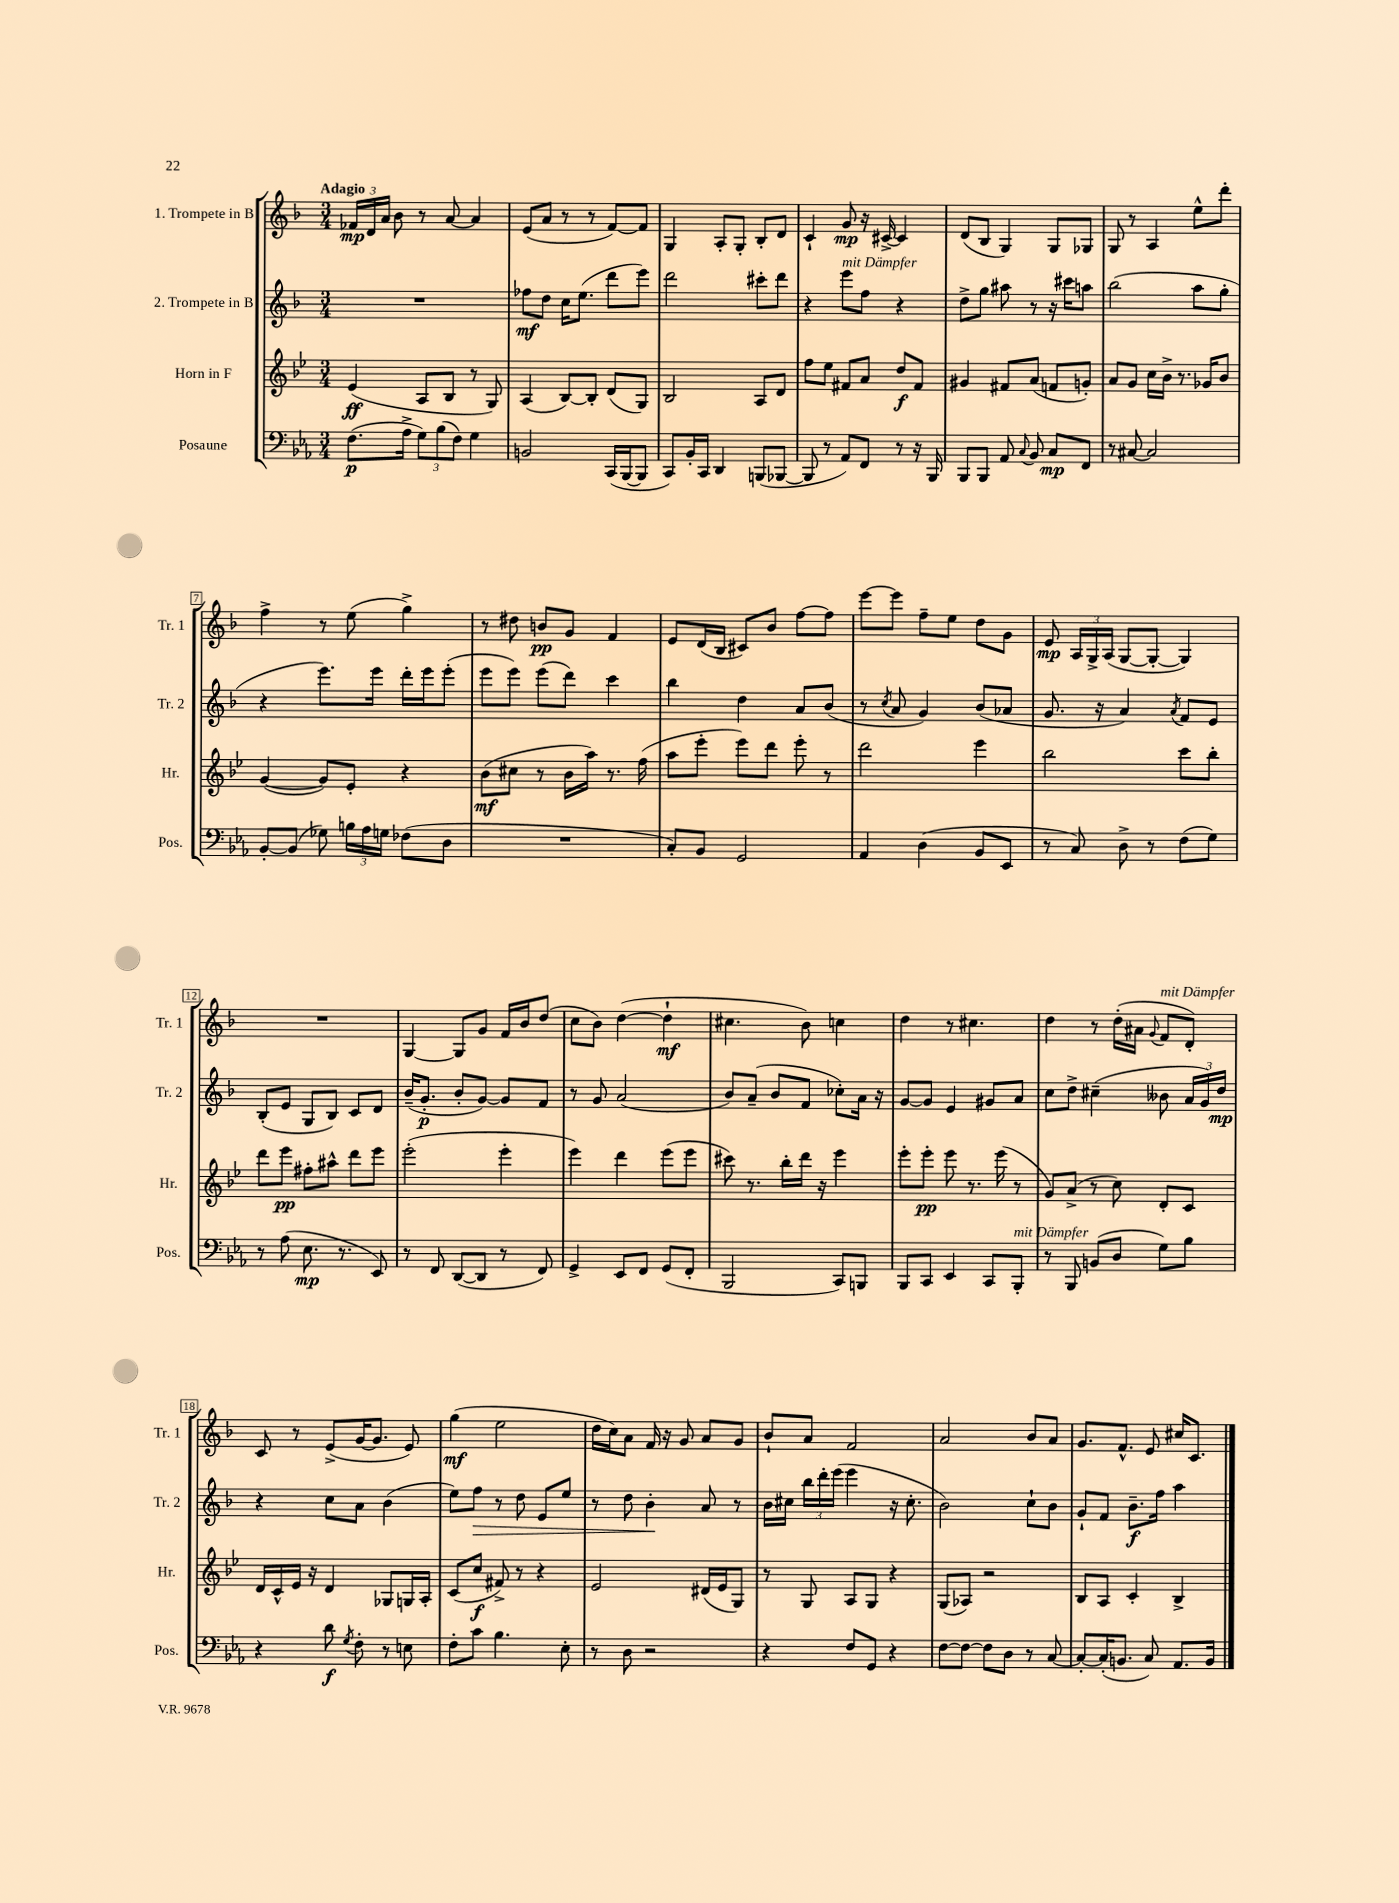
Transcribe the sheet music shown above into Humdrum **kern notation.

**kern	**kern	**kern	**kern
*staff4	*staff3	*staff2	*staff1
*clefF4	*clefG2	*clefG2	*clefG2
*k[b-e-a-]	*k[b-e-]	*k[b-]	*k[b-]
*M3/4	*M3/4	*M3/4	*M3/4
(8.F	(4e-	2.r	24f-
.	.	.	24d
.	.	.	24a
.	.	.	8b-
16A-^	.	.	.
12G)	8A	.	8r
(12B-	.	.	.
.	8B-	.	[8a
12F)	.	.	.
4G	8r	.	4a]
.	8G)	.	.
=	=	=	=
2BB	(4A	8ff-	(8e
.	.	8dd	8a
.	[8B-)	16cc	8r
.	.	(8.ee	.
.	8B-']	.	8r
(16CC	(8d	8ddd	[8f)
[16BBB-	.	.	.
8BBB-]	8G)	8eee)	8f]
=	=	=	=
8CC)	2B-	2ddd	4G
16BB-'	.	.	.
16CC	.	.	.
4DD	.	.	8A'
.	.	.	8G'
(8BBB	8A	8ccc#'	8B-'
[8BBB-	8d	8ddd	8d
=	=	=	=
8BBB-]	8ff	4r	4c`
8r	8ee-	.	.
8AA-)	8f#	8eee	8g
8FF	8a	8ff	16r
.	.	.	[16c#^
8r	8dd	4r	4c#]
16r	8f#	.	.
16BBB-	.	.	.
=	=	=	=
8BBB-	4g#	8dd^	(8d
8BBB-	.	8gg	8B-
8AA-	8f#	8aa#	4G)
8qqC	.	.	.
8BB-	(8a	8r	.
8C	8f	16r	8G
.	.	16ccc#	.
8FF	8g')	8aa	8G-
=	=	=	=
8r	8a	(2bb-	8G
[8C#	8g	.	8r
2C#]	16cc	.	4A
.	16b-^	.	.
.	8.r	.	.
.	.	8aa	8ee^^
.	16g-	.	.
.	8b-	8gg'	8ddd'
=	=	=	=
[8BB-'	([4g	4r	4ff^
(8BB-]	.	.	.
8G-)	8g])	8.eee)	8r
24B	8e-'	.	(8ee
24A-	.	.	.
.	.	16eee	.
24G	.	.	.
(8F-	4r	16ddd'	4gg^)
.	.	16eee	.
8D	.	(8eee'	.
=	=	=	=
2.r	(8b-	8eee	8r
.	8cc#	8eee)	8dd#
.	8r	(8eee	8b
.	16b-	8ddd)	8g
.	16aa)	.	.
.	8.r	4ccc	4f
.	(16ff	.	.
=	=	=	=
8C')	8aa	4bb-	8e
8BB-	8eee-'	.	(16d
.	.	.	16B-
2GG	8eee-)	4dd	8c#)
.	8ddd	.	8b-
.	8eee-'	8a	[8ff
.	8r	(8b-	8ff]
=	=	=	=
4AA-	2ddd	8r	[8eee
.	.	8qcc	.
.	.	8a	8eee]
(4D	.	4g)	8ff~
.	.	.	8ee
8BB-	4eee-	(8b-	8dd
8EE-	.	8a-	8g
=	=	=	=
8r	2bb-	8.g	8e
8C)	.	.	24A
.	.	.	24G^
.	.	16r	.
.	.	.	(24A
8D^	.	4a)	[8G
8r	.	.	8G'_
.	.	8qa	.
(8F	8ccc	8f	4G])
8G)	8bb-'	8e	.
=	=	=	=
8r	8ddd	(8B-'	2.r
(8A-	8eee-	8e	.
8.E-	8ff#'	8G	.
.	8aa#^^	8B-)	.
8.r	.	.	.
.	8ddd	8c	.
8EE-)	8eee-	8d	.
=	=	=	=
8r	(2eee-'	(16b-~	[4G
.	.	8.g'	.
8FF	.	.	.
([8DD	.	8b-'	8G]
8DD]	.	[8g)	8g
8r	4eee-'	8g]	16f
.	.	.	16b-
8FF)	.	8f	(8dd
=	=	=	=
4GG^	4eee-)	8r	8cc
.	.	8g	8b-)
8EE-	4ddd	(2a	([4dd
8FF	.	.	.
(8GG	(8eee-	.	4dd`]
8FF'	8eee-	.	.
=	=	=	=
2BBB-	8ccc#)	8b-)	4.cc#
.	8.r	(8a~	.
.	.	8b-	.
.	16bb-'	.	.
.	16ddd	8f	8b-)
.	16r	.	.
8CC)	4eee-	8cc-')	4cc
8BBB	.	16a	.
.	.	16r	.
=	=	=	=
8BBB-	8eee-'	[8g	4dd
8CC	8eee-'	8g]	.
4EE-	8eee-	4e	8r
.	8.r	.	4.cc#
8CC	.	8g#	.
.	(16eee-	.	.
8BBB-'	8r	8a	.
=	=	=	=
8r	8g)	8cc	4dd
8BBB-	(8a^	8dd^	.
(8BB	8r	(4cc#~	8r
8D	8cc)	.	(16dd'
.	.	.	16a#
.	.	.	8qqg
8G)	8d'	8b--	8f
8B-	8c	24a	8d')
.	.	24g)	.
.	.	24dd	.
=	=	=	=
4r	16d	4r	8c
.	16c^^	.	.
.	16e-	.	8r
.	16r	.	.
8d	4d	8cc	(8e^
8qG	.	.	.
8F'	.	8a	[16g
.	.	.	8.g]
8r	8G-	(4b-	.
8E	16G	.	8e)
.	16A'	.	.
=	=	=	=
8F'	(8c	8ee)	(4gg
8c	8cc	8ff	.
4.B-	8f#^)	8r	2ee
.	8r	8dd	.
.	4r	8e	.
8E-'	.	8ee	.
=	=	=	=
8r	2e-	8r	16dd
.	.	.	16cc)
8D	.	8dd	8a
2r	.	4b-'	16f
.	.	.	16r
.	.	.	8g
.	(16d#	8a	8a
.	16e-	.	.
.	8G)	8r	8g
=	=	=	=
4r	8r	16b-	8b-`
.	.	16cc#	.
.	8G	24bb-	8a
.	.	24ddd'	.
.	.	(24eee	.
8F	8A	4eee	2f
8GG	8G	.	.
4r	4r	16r	.
.	.	8.cc#'	.
=	=	=	=
[8F	(8G	2b-)	2a
8F_	8A-)	.	.
8F]	2r	.	.
8D	.	.	.
8r	.	8cc`	8b-
[8C	.	8b-	8a
=	=	=	=
8C'_	8B-	8g`	8.g
(16C']	8A	8f	.
8.BB	.	.	8.f^^
.	4c'	8.b-~	.
8C)	.	.	8e
.	.	16ff	.
8.AA-	4B-^	4aa	16cc#
.	.	.	8.c
16BB	.	.	.
==	==	==	==
*-	*-	*-	*-
